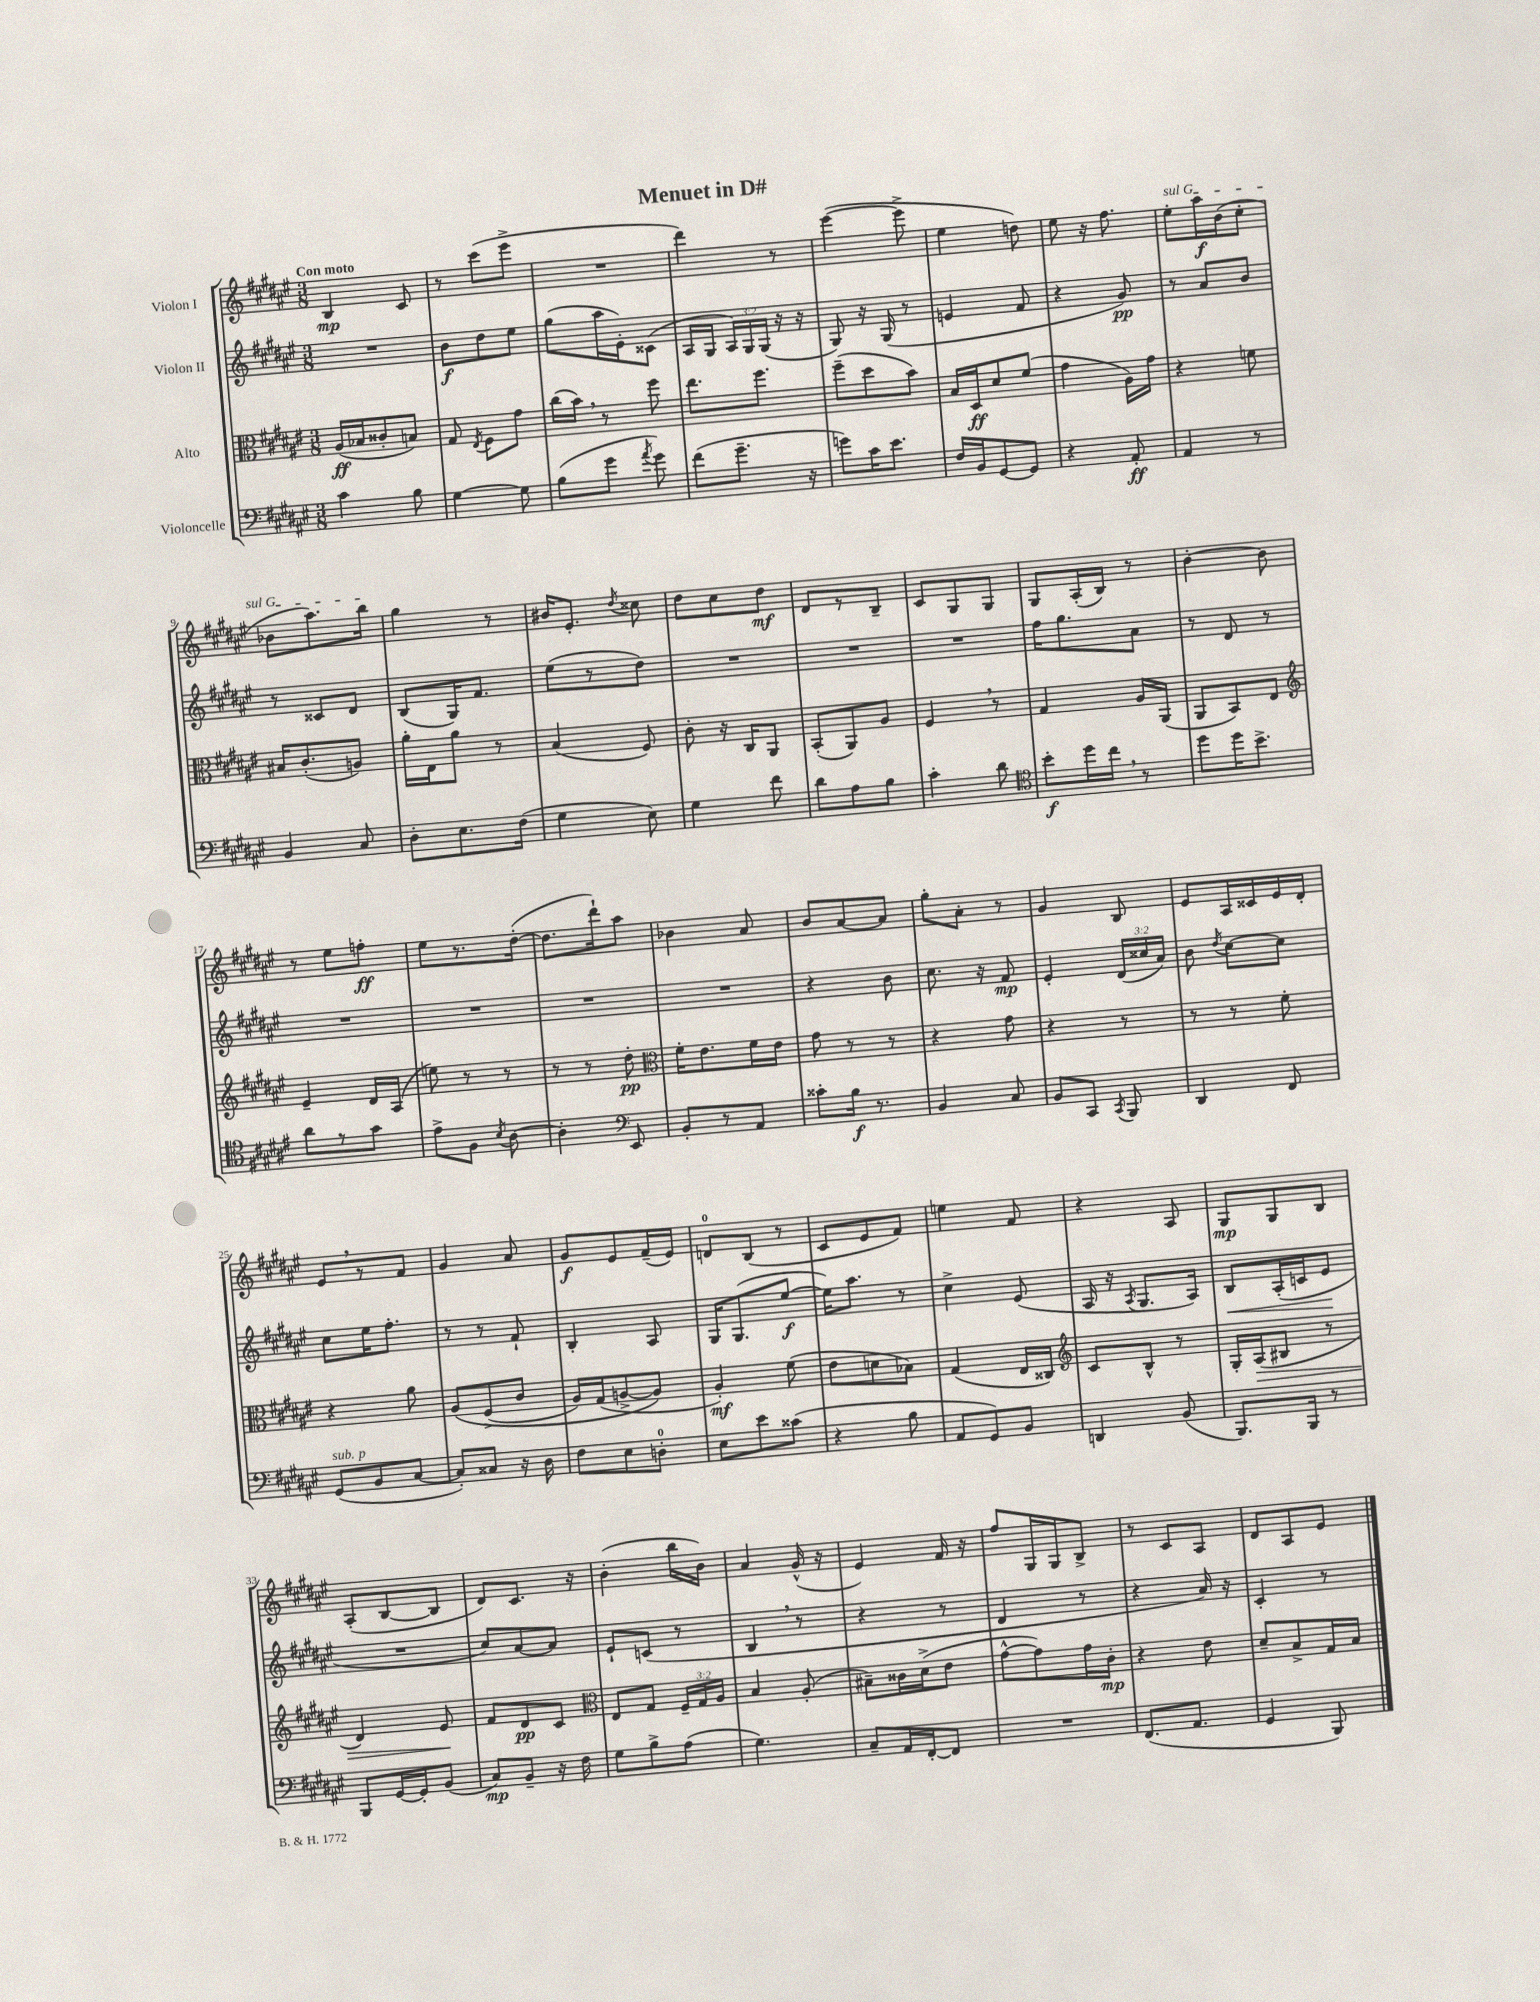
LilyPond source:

\header { title = "Menuet in D#" }
<<
\new StaffGroup <<
\new Staff = "s0" \with { instrumentName = "Violon I" } {
    \clef treble \key fis \major \numericTimeSignature \time 3/8 \tempo "Con moto"
    \autoBeamOff b4\mp cis'8 |
    r8 cis'''8[( eis'''8]-> |
    R4. |
    dis'''4) r8 |
    eis'''4~( eis'''8-> |
    eis''4 d''8) |
    eis''8 r16 fis''8. |
    \once \override TextSpanner.bound-details.left.text = \markup { \italic "sul G" } eis''8[-.\startTextSpan ais''16\f b'16( cis''8]-. |
    bes'8[ ais''8.) b''16]\stopTextSpan |
    gis''4 r8 |
    bis'16[ eis'8.]-. \acciaccatura { dis''8 } cisis''8 |
    dis''8[ cis''8 dis''8]\mf |
    dis'8[ r8 b8]-- |
    cis'8[ gis8 gis8] |
    gis8[ ais16-.( b16]) r8 |
    b'4~-. b'8 |
    r8 eis''8[ f''8]-.\ff |
    eis''8[ r8. dis''16]~-.( |
    dis''8.[ dis'''16-!) ais''8] |
    bes'4 ais'8 |
    b'8[ ais'8~ ais'8] |
    gis''8[-. ais'8]-. r8 |
    gis'4 b8 |
    eis'8[ ais16 cisis'16 eis'16 dis'16]-. |
    eis'8[ \breathe r8 fis'8] |
    gis'4 ais'8 |
    gis'8[\f eis'8 fis'16--( eis'16]) |
    d'8[-0 b8]( r8 |
    cis'8[ eis'8 fis'8]) |
    e''4 fis'8 |
    r4 ais8 |
    gis8[\mp gis8 b8] |
    ais8[-.( b8~ b8] |
    dis'8[) cis'8.] r16 |
    b'4-.( b''16[ b'16]) |
    ais'4 gis'16-^( r16 |
    eis'4) fis'16 r16 |
    fis''8[ gis16 gis16 b8]-> |
    r8 cis'8[ ais8] |
    dis'8[ ais8 eis'8] \bar "|." |
}
\new Staff = "s1" \with { instrumentName = "Violon II" } {
    \clef treble \key fis \major \numericTimeSignature \time 3/8 \override Staff.TupletNumber.text = #tuplet-number::calc-fraction-text
    \autoBeamOff R4. |
    b'8[\f dis''8 eis''8] |
    gis''8[( ais''16 eis'16-.) cisis'8]( |
    ais16[ gis16] \tuplet 3/2 { ais16[) gis16 gis16]( } r16 r16 |
    gis8) r16 gis16( r8 |
    e'4 fis'8 |
    r4 gis'8\pp) |
    r8 ais'8[ b'8] |
    r8 cisis'8[ dis'8] |
    b8[( gis16) fis'8.] |
    eis''8[( r8 dis''8]) |
    R4. |
    R4. |
    R4. |
    fis''16[ gis''8. ais'8] |
    r8 dis'8 r8 |
    R4. |
    R4. |
    R4. |
    R4. |
    r4 b'8 |
    cis''8. r16 fis'8\mp |
    eis'4-. \tuplet 3/2 { dis'16[( cisis''16 ais'16]) } |
    b'8 \acciaccatura { dis''8 } cis''8[~ cis''8] |
    cis''8[ eis''16 fis''8.]-. |
    r8 r8 fis'8-! |
    b4-. ais8 |
    gis16[ gis8.( eis''8]~\f |
    eis''16[) ais''8.] r8 |
    cis''4-> eis'8( |
    ais16 r16 \acciaccatura { ais8 } gis8.[ ais16]) |
    b8[\< ais16-.( c'16 eis'8]\! |
    R4. |
    cis''8[) ais'8~ ais'8] |
    eis'8[-! c'8]( r8 |
    b4 \breathe r8 |
    r4 r8 |
    dis'4 r8 |
    r4 ais'16) r16 |
    cis'4-. r8 \bar "|." |
}
\new Staff = "s2" \with { instrumentName = "Alto" } {
    \clef alto \key fis \major \numericTimeSignature \time 3/8 \override Staff.TupletNumber.text = #tuplet-number::calc-fraction-text
    \autoBeamOff ais16[\ff( bes16 cisis'8-. b8]) |
    gis8 \acciaccatura { eis8 } fis8[ gis'8] |
    cis''16[( b'16]) \breathe r8 fis''8 |
    eis''8.[ fis''8.] |
    fis''8[--( dis''8 b'8]) |
    b16[ dis16\ff dis'8 fis'8]( |
    gis'4 ais16[) gis'16] |
    r4 f'8 |
    bis16[ cis'8.-.( a8]) |
    ais'16[-. eis16 ais'8] r8 |
    b4( fis8) |
    cis'8-. r16 cis16[ ais,8] |
    b,8[-.( ais,8) ais8] |
    fis4 \breathe r8 |
    gis4 ais16[ ais,16]( |
    ais,8[ b,8) eis8] |
    \clef treble eis'4-- dis'16[ ais16]( |
    e''8) r8 r8 |
    r8 r8 dis''8-.\pp |
    \clef alto fis'16[-. eis'8. fis'16 eis'16] |
    gis'8 r8 r8 |
    r4 gis'8 |
    r4 r8 |
    r8 r8 fis'8-. |
    r4 ais'8 |
    ais8[\( fis8->( cis'8] |
    ais16[) gis16( a8~-> a8]\) |
    ais4-.\mf) fis'8( |
    eis'8[ d'8 bes8]) |
    gis4( eis16[ cisis16]) |
    \clef treble cis'8[ b8]-^ r8 |
    gis16[-. ais16\>( bis8] r8 |
    dis'4) eis'8\! |
    fis'8[ dis'8\pp cis'8] |
    \clef alto eis8[ gis8] \tuplet 3/2 { fis16[-- gis16 ais16] } |
    b4 ais8-.( |
    bis8[--) cisis'16 dis'16->( eis'8] |
    gis'8[~-^ gis'8) gis'16 cis'16]-.\mp |
    r4 eis'8 |
    dis'8[-- b8-> gis16 b16] \bar "|." |
}
\new Staff = "s3" \with { instrumentName = "Violoncelle" } {
    \clef bass \key fis \major \numericTimeSignature \time 3/8
    \autoBeamOff cis'4 b8 |
    gis4~ gis8 |
    b8[( gis'8] \acciaccatura { ais'8 } gis'8) |
    fis'8[( gis'8.]-- r16 |
    g'8[) cis'16 eis'8.] |
    fis16[ b,16 gis,8~ gis,8] |
    r4 ais,8-.\ff |
    ais,4 r8 |
    b,4 cis8 |
    dis8[-. eis8. fis16]( |
    gis4 eis8) |
    gis4 fis'8 |
    dis'8[ ais8 b8] |
    cis'4-. dis'8 |
    \clef tenor b'8[-.\f dis''16 cis''16] \breathe r8 |
    dis''8[ dis''16 b'8.]-> |
    ais'8[ r8 gis'8] |
    eis'8[-> fis8] \acciaccatura { b8 } ais8~ |
    ais4-. \clef bass eis,8 |
    b,8[-. r8 ais,8] |
    cisis'8[-. b16]\f r8. |
    b,4 cis8 |
    b,8[ cis,8] \acciaccatura { cis,8 } b,,8 |
    dis,4 fis,8 |
    gis,8[^\markup { \italic "sub. p" }( b,8 cis8]~ |
    cis8[-.) cisis8] r16 dis16 |
    fis8[ eis8 d8]-0-. |
    eis8[ eis'8 cisis'8]( |
    r4 b8 |
    ais,8[ gis,8) b,8] |
    d,4 b,8( |
    b,,8.[) b,,16] r8 |
    b,,8[ gis,16~ gis,16-. b,8]( |
    cis8[\mp) b,8]-- r16 fis16 |
    gis8[ b8-> ais8]( |
    gis4.) |
    cis8[-- ais,16 fis,16~-. fis,8] |
    R4. |
    fis,8.[( ais,8.] |
    gis,4 b,,8) \bar "|." |
}
>>
>>
